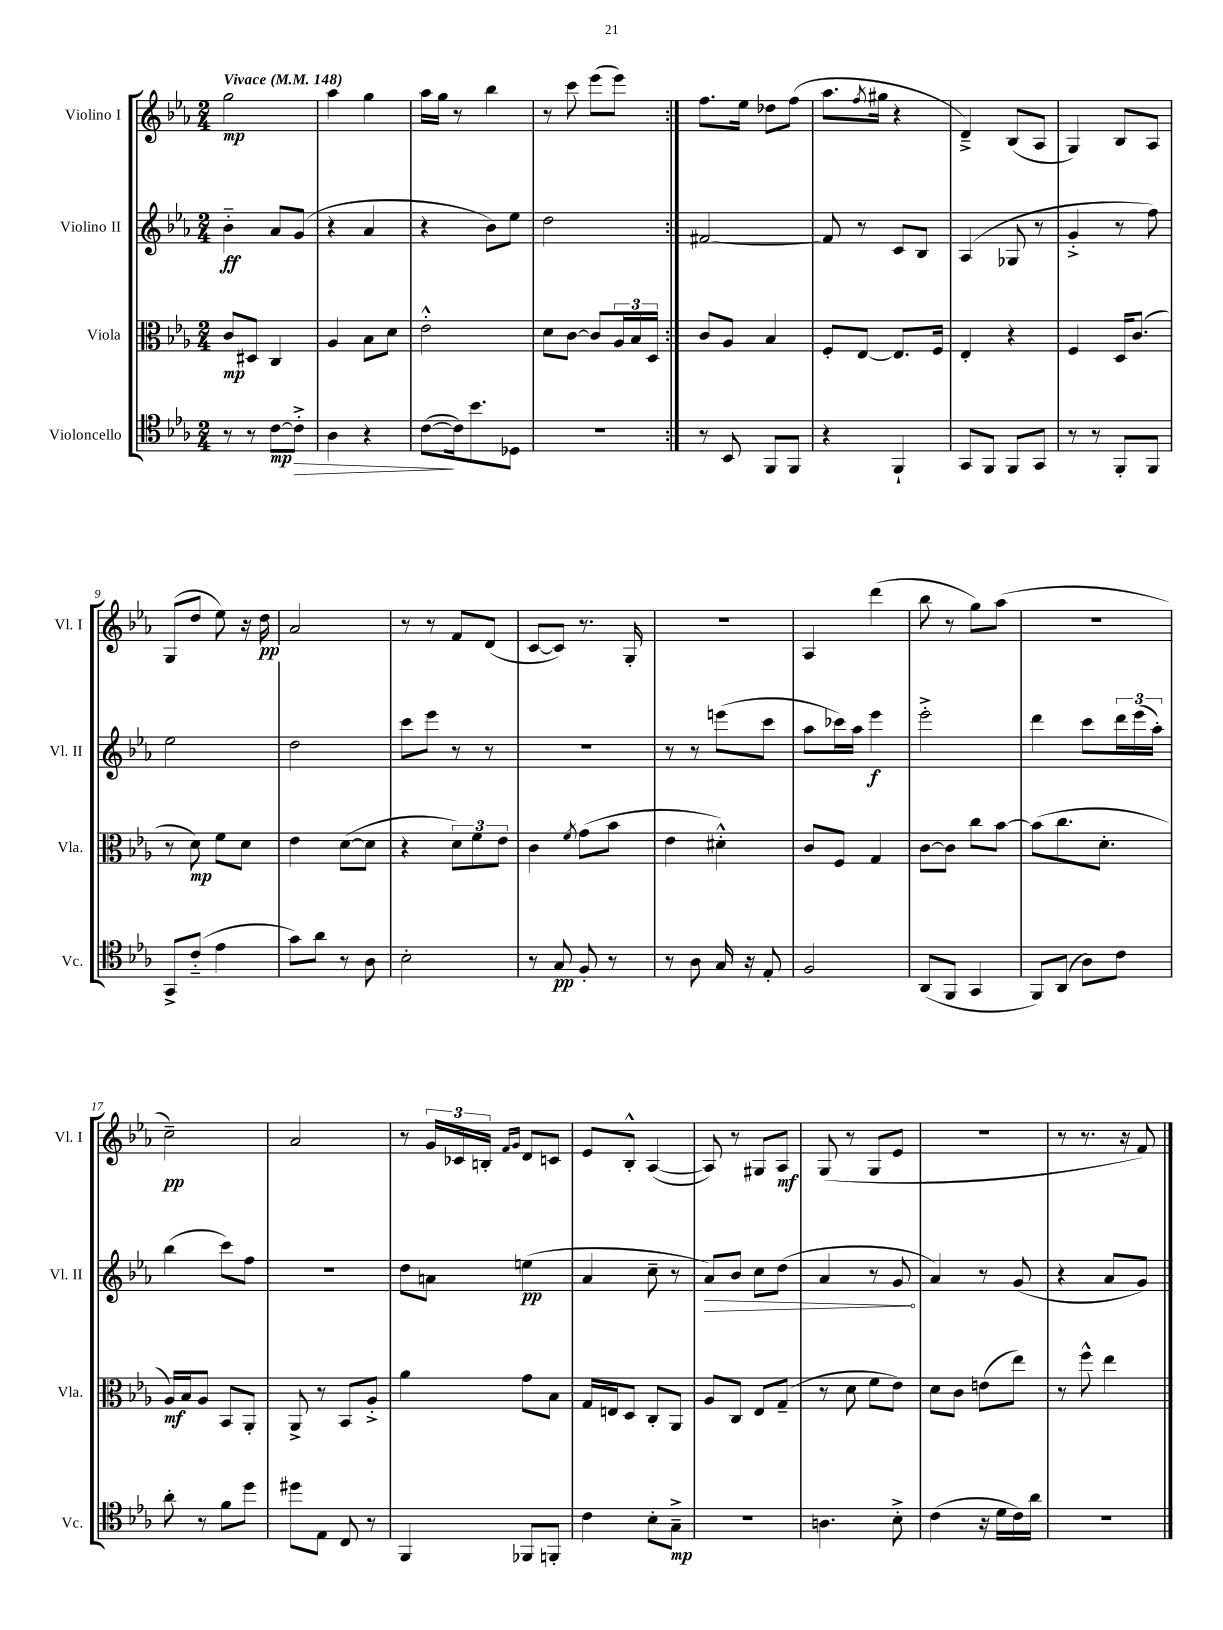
<<
\new StaffGroup <<
\new Staff = "s0" \with { instrumentName = "Violino I" shortInstrumentName = "Vl. I" } {
    \clef treble \key ees \major \numericTimeSignature \time 2/4 \tempo "Vivace" 4 = 148
    \repeat volta 2 { g''2\mp |
    aes''4 g''4 |
    aes''16 g''16 r8 bes''4 |
    r8 c'''8 ees'''8( ees'''8) | }
    f''8. ees''16 des''8 f''8( |
    aes''8. \acciaccatura { f''8 } gis''16 r4 |
    d'4--->) bes8( aes8 |
    g4) bes8 aes8 |
    g8( d''8 ees''8) r16 d''16\pp |
    aes'2 |
    r8 r8 f'8 d'8( |
    c'8~ c'8) r8. g16-. |
    R2 |
    aes4 d'''4( |
    bes''8 r8 g''8) aes''8( |
    R2 |
    c''2--\pp) |
    aes'2 |
    r8 \tuplet 3/2 { g'16 ces'16 b16-. } \grace { f'16 g'16 } d'8 c'8 |
    ees'8 bes8-.-^ aes4~( |
    aes8) r8 gis8 aes8\mf |
    g8( r8 g8 ees'8 |
    R2 |
    r8 r8. r16 f'8) \bar "|." |
}
\new Staff = "s1" \with { instrumentName = "Violino II" shortInstrumentName = "Vl. II" } {
    \clef treble \key ees \major \numericTimeSignature \time 2/4
    \repeat volta 2 { bes'4-_\ff aes'8 g'8( |
    r4 aes'4 |
    r4 bes'8) ees''8 |
    d''2 | }
    fis'2~ |
    fis'8 r8 c'8 bes8 |
    aes4( ges8 r8 |
    g'4-.-> r8 f''8) |
    ees''2 |
    d''2 |
    c'''8 ees'''8 r8 r8 |
    r2 |
    r8 r8 e'''8( c'''8 |
    aes''8 ces'''16) aes''16 ees'''4\f |
    ees'''2-.-> |
    d'''4 c'''8 \tuplet 3/2 { d'''16 ees'''16( aes''16-.) } |
    bes''4( c'''8) f''8 |
    r2 |
    d''8 a'8 e''4\pp( |
    aes'4 c''8-- r8 |
    \once \override Hairpin.circled-tip = ##t aes'8\>) bes'8 c''8 d''8( |
    aes'4 r8 g'8\! |
    aes'4) r8 g'8( |
    r4 aes'8 g'8) \bar "|." |
}
\new Staff = "s2" \with { instrumentName = "Viola" shortInstrumentName = "Vla." } {
    \clef alto \key ees \major \numericTimeSignature \time 2/4
    \repeat volta 2 { c'8\mp dis8 c4 |
    aes4 bes8 d'8 |
    ees'2-.-^ |
    d'8 c'8~ c'8 \tuplet 3/2 { aes16 bes16 d16 } | }
    c'8 aes8 bes4 |
    f8-. ees8~ ees8. f16 |
    ees4-. r4 |
    f4 d16 c'8.( |
    r8 d'8\mp) f'8 d'8 |
    ees'4 d'8~( d'8 |
    r4 \tuplet 3/2 { d'8) f'8 ees'8 } |
    c'4 \acciaccatura { f'8 } g'8( bes'8 |
    ees'4 dis'4-.-^) |
    c'8 f8 g4 |
    c'8~ c'8 c''8 bes'8~ |
    bes'8( c''8. d'8.-. |
    aes16\mf) bes16 aes8 bes,8 aes,8-. |
    aes,8-> r8 bes,8 aes8-.-> |
    aes'4 g'8 bes8 |
    g16 e16 d8 c8-. aes,8 |
    aes8 c8 ees8 g8--( |
    r8 d'8 f'8 ees'8) |
    d'8 c'8 e'8( ees''8) |
    r8 f''8-^ ees''4 \bar "|." |
}
\new Staff = "s3" \with { instrumentName = "Violoncello" shortInstrumentName = "Vc." } {
    \clef tenor \key ees \major \numericTimeSignature \time 2/4
    \repeat volta 2 { r8 r8 c'8~\mp c'8-.->\> |
    aes4 r4 |
    c'8~\!( c'16) bes'8. des8 |
    r2 | }
    r8 bes,8 f,8 f,8 |
    r4 f,4-! |
    g,8 f,8 f,8 g,8 |
    r8 r8 f,8-. f,8 |
    g,8-> c'8-_( ees'4 |
    g'8) aes'8 r8 aes8 |
    bes2-. |
    r8 g8\pp f8-. r8 |
    r8 aes8 g16 r16 ees8-. |
    f2 |
    aes,8( f,8 g,4 |
    f,8) aes,8( aes8) c'8 |
    aes'8-. r8 f'8 d''8 |
    dis''8 ees8 c8 r8 |
    f,4 fes,8 f,8-. |
    c'4 bes8-. g8--->\mp |
    R2 |
    a4. bes8-.-> |
    c'4( r16 d'16 c'16) aes'16 |
    R2 \bar "|." |
}
>>
>>
